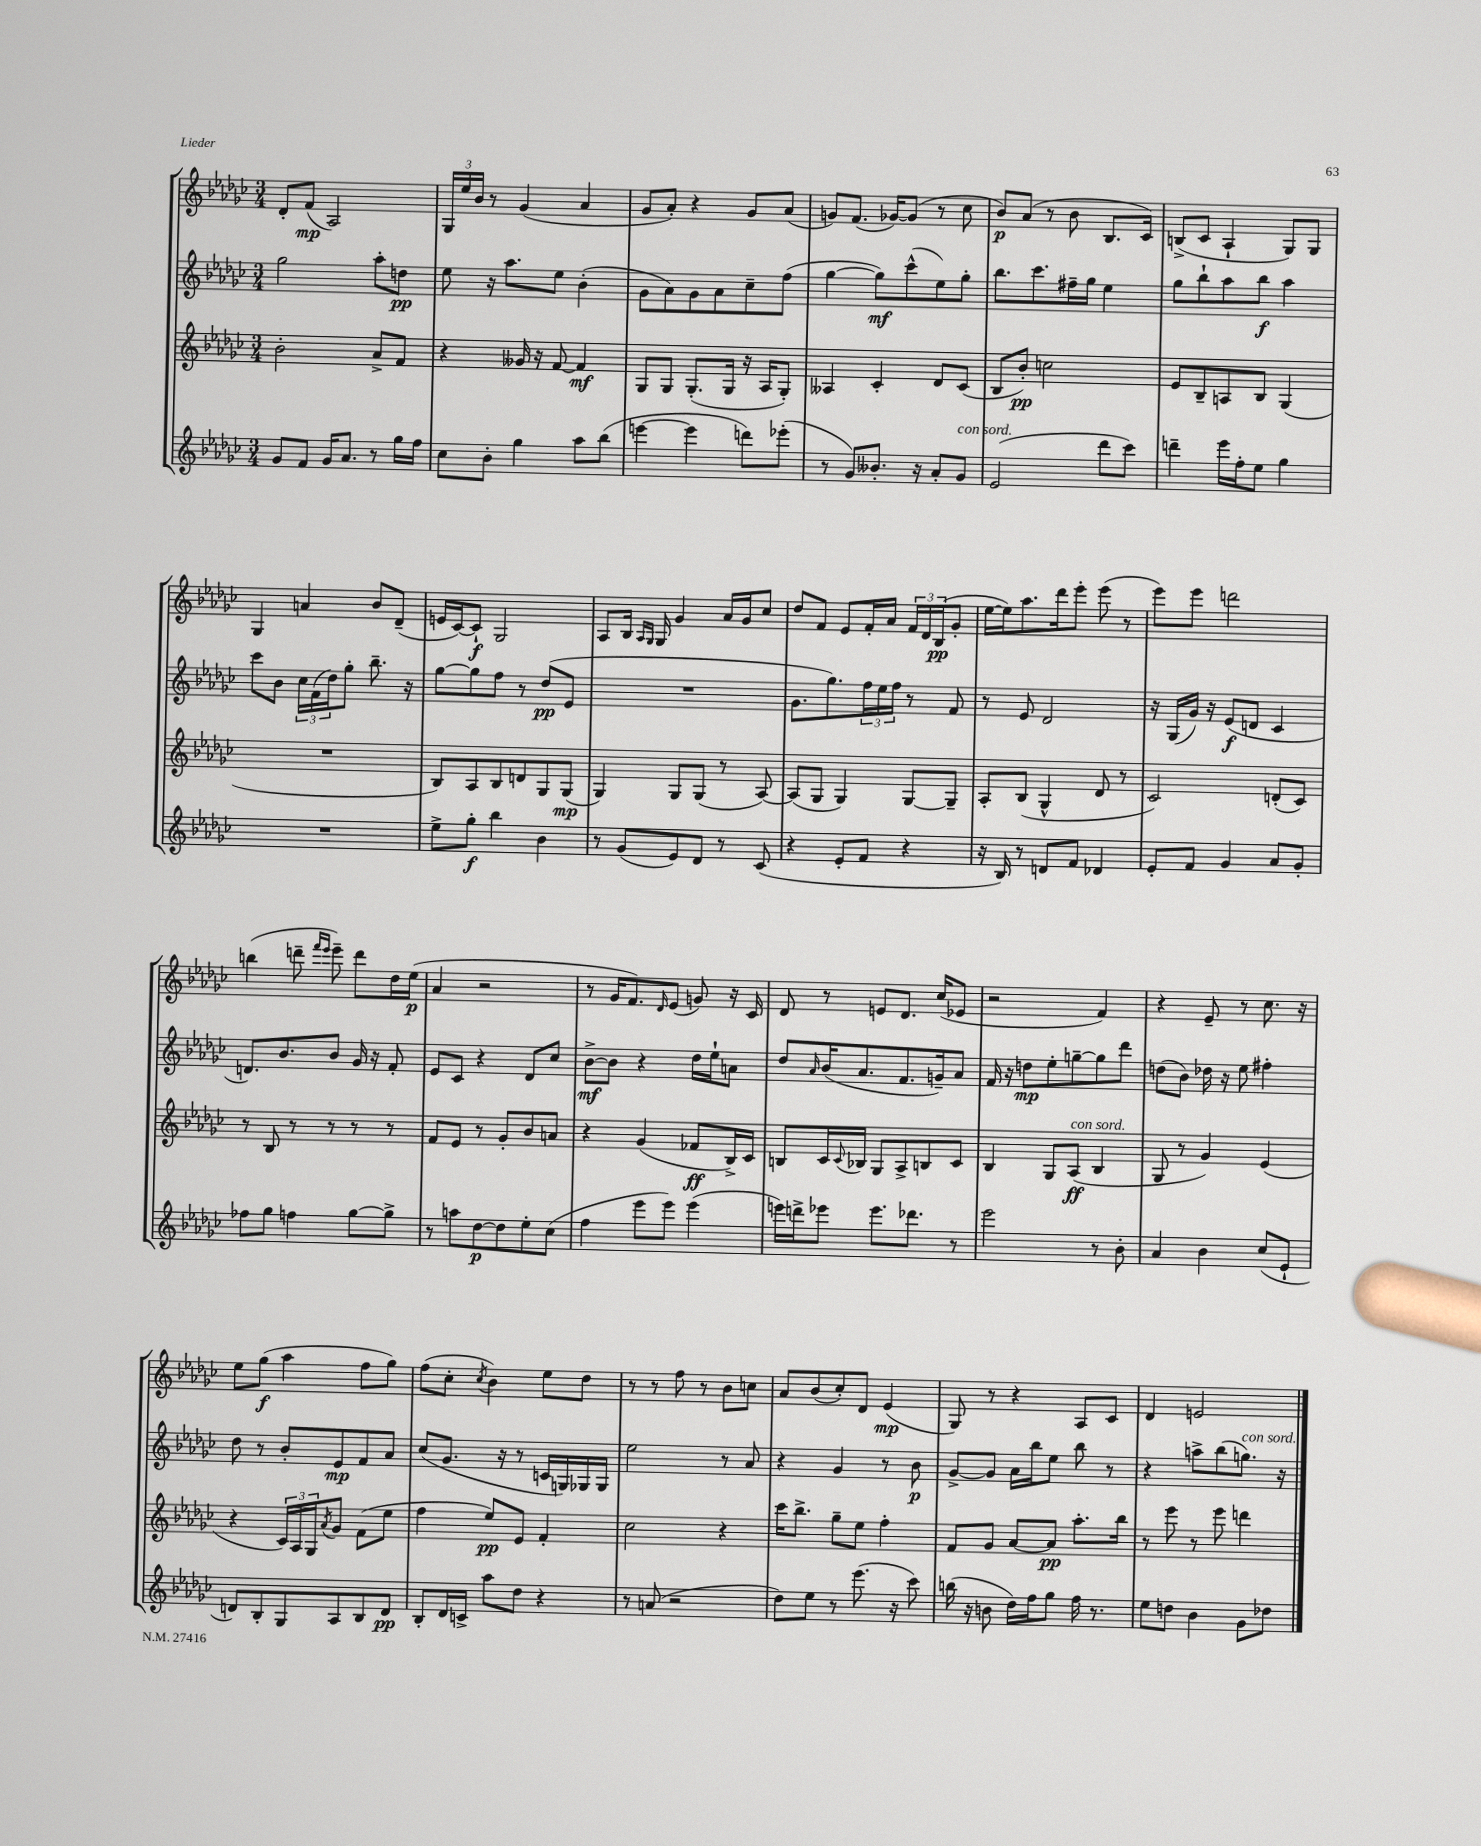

**kern	**dynam	**kern	**dynam	**kern	**dynam	**kern	**dynam
*part4	*part4	*part3	*part3	*part2	*part2	*part1	*part1
*staff4	*staff4	*staff3	*staff3	*staff2	*staff2	*staff1	*staff1
*clefG2	*	*clefG2	*	*clefG2	*	*clefG2	*
*k[b-e-a-d-g-c-]	*	*k[b-e-a-d-g-c-]	*	*k[b-e-a-d-g-c-]	*	*k[b-e-a-d-g-c-]	*
*M3/4	*	*M3/4	*	*M3/4	*	*M3/4	*
=7	=7	=7	=7	=7	=7	=7	=7
8g-/L	.	2b-'\	.	2gg-\	.	8d-'/L	.
8f/J	.	.	.	.	.	(8f/J	mp
16g-/KL	.	.	.	.	.	2A-/)	.
8.a-/J	.	.	.	.	.	.	.
8r	.	8a-^/L	.	8aa-'\L	.	.	.
16gg-\LL	.	8f/J	.	8ddn\J	pp	.	.
16ff\JJ	.	.	.	.	.	.	.
=8	=8	=8	=8	=8	=8	=8	=8
8cc-\L	.	4r	.	8ee-\	.	24G-/LL	.
.	.	.	.	.	.	24ee-/	.
.	.	.	.	.	.	24b-/JJ	.
8b-'\J	.	.	.	16r	.	8r	.
.	.	.	.	8.aa-\L	.	.	.
4gg-\	.	16g--X/	.	.	.	(4g-/	.
.	.	16r	.	.	.	.	.
.	.	[8f/	.	8ee-\J	.	.	.
8aa-\L	.	4f/]	mf	(4b-'\	.	4a-/	.
(8bb-\J	.	.	.	.	.	.	.
=9	=9	=9	=9	=9	=9	=9	=9
[4eeen\	.	8G-/L	.	8g-\L	.	8g-/L	.
.	.	8G-/J	.	8a-\)	.	8a-'/J)	.
4eee\]	.	(8.G-'/L	.	8g-\	.	4r	.
.	.	.	.	8a-\	.	.	.
.	.	16G-/Jk	.	.	.	.	.
8dddn\L)	.	16r	.	8cc-~\	.	8g-/L	.
.	.	16A-/KL	.	.	.	.	.
(8eee-X'\J	.	8G-'/J)	.	(8ff\J	.	(8a-/J	.
=10	=10	=10	=10	=10	=10	=10	=10
8r	.	4A--X/	.	[4gg-\	.	8gn/L)	.
8g-/L)	.	.	.	.	.	(8.f/J	.
8.b--X'/J	.	4c-'/	.	8gg-\L])	mf	.	.
.	.	.	.	.	.	[16g-X/KL)	.
.	.	.	.	(8ccc-^^\	.	(8g-/J]	.
16r	.	.	.	.	.	.	.
8a-'/L	.	8d-/L	.	8ee-\)	.	8r	.
!LO:TX:a:i:t=con sord.	!	!	!	!	!	!	!
8g-/J	.	(8c-/J	.	8gg-'\J	.	8cc-\	.
=11	=11	=11	=11	=11	=11	=11	=11
(2e-/	.	8B-/L	.	8.bb-\L	.	8b-/L)	p
.	.	8b-'/J)	pp	.	.	(8a-/J	.
.	.	.	.	8.ccc-\	.	.	.
.	.	2ccn\	.	.	.	8r	.
.	.	.	.	16ff#X~\L	.	8b-\	.
.	.	.	.	16gg-\JJ	.	.	.
8ddd-\L	.	.	.	4ee-\	.	8.B-/L	.
8ccc-\J)	.	.	.	.	.	.	.
.	.	.	.	.	.	16c-/Jk)	.
=12	=12	=12	=12	=12	=12	=12	=12
4dddn~\	.	8e-/L	.	8gg-\L	.	(8Bn^/L	.
.	.	8B-~/	.	8bb-`\	.	8c-/J	.
16eee-\LL	.	8An/	.	8aa-\	.	4A-`/	.
16ff'\J	.	.	.	.	.	.	.
8ee-\J	.	8B-/J	.	8bb-\J	f	.	.
4gg-\	.	(4G-/	.	4aa-\	.	8G-/L)	.
.	.	.	.	.	.	8G-/J	.
!!LO:LB:g=z
=13	=13	=13	=13	=13	=13	=13	=13
2.r	.	2.r	.	8ccc-\L	.	4G-/	.
.	.	.	.	8b-\J	.	.	.
.	.	.	.	24cc-\LL	.	4an/	.
.	.	.	.	(24f\	.	.	.
.	.	.	.	24dd-\J)	.	.	.
.	.	.	.	8gg-'\J	.	.	.
.	.	.	.	8.bb-~\	.	8b-/L	.
.	.	.	.	.	.	(8d-~/J	.
.	.	.	.	16r	.	.	.
=14	=14	=14	=14	=14	=14	=14	=14
8ee-^\L	.	8B-/L)	.	[8gg-\L	.	16en/LL	.
.	.	.	.	.	.	[16c-/J)	.
8gg-'\J	f	8A-/	.	8gg-\]	.	8c-`/J]	f
4bb-\	.	8B-/	.	8ff\J	.	2G-/	.
.	.	8dn/	.	8r	.	.	.
4b-\	.	8G-/	.	(8dd-/L	pp	.	.
.	.	(8G-/J	mp	8e-/J	.	.	.
=15	=15	=15	=15	=15	=15	=15	=15
8r	.	4G-/)	.	2.r	.	8A-/L	.
(8g-/L	.	.	.	.	.	16B-/Jk	.
.	.	.	.	.	.	16qqA-/LL	.
.	.	.	.	.	.	16qqG-/JJ	.
.	.	.	.	.	.	16G-/	.
8e-/)	.	8G-/L	.	.	.	4g-/	.
8d-/J	.	(8G-/J	.	.	.	.	.
8r	.	8r	.	.	.	16a-/LL	.
.	.	.	.	.	.	16g-/J	.
(8c-/	.	[8A-/)	.	.	.	8cc-/J	.
=16	=16	=16	=16	=16	=16	=16	=16
4r	.	(8A-/L]	.	8.g-\L	.	8dd-/L	.
.	.	8G-/J	.	.	.	8f/J	.
.	.	.	.	8.gg-\)	.	.	.
8e-'/L	.	4G-/)	.	.	.	8e-/L	.
8f/J	.	.	.	24ff\L	.	16f'/L	.
.	.	.	.	24ee-\	.	.	.
.	.	.	.	.	.	16a-/JJ	.
.	.	.	.	24ff\JJ	.	.	.
4r	.	[8G-/L	.	8r	.	24f/LL	.
.	.	.	.	.	.	24d-/	.
.	.	.	.	.	.	(24B-/J	pp
.	.	8G-~/J]	.	8f/	.	8g-'/J	.
=17	=17	=17	=17	=17	=17	=17	=17
16r	.	8A-'/L	.	8r	.	[16ee-\LL	.
16B-/)	.	.	.	.	.	16ee-\J])	.
8r	.	(8B-/J	.	8e-/	.	8.aa-\	.
8dn/L	.	4G-^^/	.	2d-/	.	.	.
.	.	.	.	.	.	16ddd-\k	.
8f/J	.	.	.	.	.	8eee-'\J	.
4d-X/	.	8d-/	.	.	.	(8eee-\	.
.	.	8r	.	.	.	8r	.
=18	=18	=18	=18	=18	=18	=18	=18
8e-'/L	.	2c-/)	.	16r	.	8eee-\L)	.
.	.	.	.	(16G-/LL	.	.	.
8f/J	.	.	.	16g-/JJ)	.	8eee-\J	.
.	.	.	.	16r	.	.	.
4g-/	.	.	.	(8e-/L	f	2dddn\	.
.	.	.	.	8dn/J	.	.	.
8a-/L	.	(8dn'/L	.	4c-/	.	.	.
8g-'/J	.	8c-/J)	.	.	.	.	.
!!LO:LB:g=z
=19	=19	=19	=19	=19	=19	=19	=19
8ff-X\L	.	8r	.	8.dn/L)	.	(4bbn\	.
8gg-\J	.	8B-/	.	.	.	.	.
.	.	.	.	8.b-/	.	.	.
4ffn\	.	8r	.	.	.	8dddn~\	.
.	.	.	.	.	.	16qqfff/LL	.
.	.	.	.	.	.	16qqeee-/JJ	.
.	.	8r	.	8b-/J	.	8eee-~\)	.
[8gg-\L	.	8r	.	16g-/	.	8ddd\L	.
.	.	.	.	16r	.	.	.
8gg-^\J]	.	8r	.	8f'/	.	16dd-\L	.
.	.	.	.	.	.	(16ee-\JJ	p
=20	=20	=20	=20	=20	=20	=20	=20
8r	.	8f/L	.	8e-/L	.	4a-/	.
8aan\L	.	8e-/J	.	8c-/J	.	.	.
[8dd-\	p	8r	.	4r	.	2r	.
8dd-\]	.	8g-'/L	.	.	.	.	.
8ee-'\	.	8b-/	.	8d-/L	.	.	.
(8cc-\J	.	8an/J	.	8cc-/J	.	.	.
=21	=21	=21	=21	=21	=21	=21	=21
4ff\	.	4r	.	[8b-^\L	mf	8r	.
.	.	.	.	8b-\J]	.	16g-/KL	.
.	.	.	.	.	.	8.f/)	.
8eee-\L	.	(4g-/	.	4r	.	.	.
.	.	.	.	.	.	16qqd-/	.
8eee-\J)	.	.	.	.	.	(8e-/J	.
(4eee-\	.	8f-X/L	ff	16dd-\LL	.	8gn/)	.
.	.	.	.	16ee-`\J	.	.	.
.	.	16B-^/L)	.	8an\J	.	16r	.
.	.	16c-/JJ	.	.	.	16c-/	.
=22	=22	=22	=22	=22	=22	=22	=22
16eeen\LL)	.	8Bn/L	.	8dd-/L	.	8d-/	.
16dddn^\J	.	.	.	.	.	.	.
.	.	.	.	16qqa-/	.	.	.
8eee-X\J	.	16c-/L	.	(16b-/K	.	8r	.
.	.	8qqc-/	.	.	.	.	.
.	.	16B-X/JJ	.	8.a-/	.	.	.
8.eee-\L	.	8G-/L	.	.	.	8en/L	.
.	.	8A-^/	.	8.f/	.	8.d-/J	.
8.ddd-X\J	.	.	.	.	.	.	.
.	.	8Bn/	.	.	.	.	.
.	.	.	.	16gn~/k)	.	(16cc-/KL	.
8r	.	8c-/J	.	8a-/J	.	8e-X/J	.
=23	=23	=23	=23	=23	=23	=23	=23
2eee-\	.	4B-/	.	16f/	.	2r	.
.	.	.	.	16r	.	.	.
.	.	.	.	8ddn\L	mp	.	.
.	.	8G-/L	.	8ee-'\	.	.	.
!	!	!LO:TX:a:i:t=con sord.	!	!	!	!	!
.	.	(8A-/J	ff	[8ggn~\	.	.	.
8r	.	4B-/	.	8gg\]	.	4f/)	.
8b-'\	.	.	.	8ddd-\J	.	.	.
=24	=24	=24	=24	=24	=24	=24	=24
4a-/	.	8G-/	.	(8ddn\L	.	4r	.
.	.	8r	.	8b-\J)	.	.	.
4b-\	.	4g-/)	.	16dd-X\	.	8e-~/	.
.	.	.	.	16r	.	.	.
.	.	.	.	8ee-\	.	8r	.
(8cc-/L	.	(4e-/	.	4ff#X'\	.	8.cc-\	.
8e-`/J	.	.	.	.	.	.	.
.	.	.	.	.	.	16r	.
!!LO:LB:g=z
=25	=25	=25	=25	=25	=25	=25	=25
8dn/L)	.	4r	.	8dd-\	.	8ee-\L	.
8B-'/	.	.	.	8r	.	(8gg-\J	f
8G-/	.	24c-/LL)	.	8b-'/L	.	4aa-\	.
.	.	24A-/	.	.	.	.	.
.	.	24G-/J	.	.	.	.	.
.	.	8qa-/	.	.	.	.	.
8A-/	.	8g-/J	.	8e-/	mp	.	.
8B-/	.	(8f\L	.	8f/	.	8ff\L	.
8d/J	pp	8ee-\J	.	8a-/J	.	8gg-\J)	.
=26	=26	=26	=26	=26	=26	=26	=26
8B-'/L	.	4ff\	.	(8cc-/L	.	(8ff\L	.
16d-/L	.	.	.	8.g-/J	.	8cc-'\J	.
16cn^/JJ	.	.	.	.	.	.	.
.	.	.	.	.	.	8qcc-/	.
8aa-\L	.	8ee-/L)	pp	.	.	4b-\)	.
.	.	.	.	16r	.	.	.
8dd-\J	.	8e-/J	.	8r	.	.	.
4r	.	4f'/	.	16cn/LL	.	8ee-\L	.
.	.	.	.	16Gn/)	.	.	.
.	.	.	.	16G-X/	.	8dd-\J	.
.	.	.	.	16G-/JJ	.	.	.
=27	=27	=27	=27	=27	=27	=27	=27
8r	.	2cc-\	.	2ee-\	.	8r	.
(8an/	.	.	.	.	.	8r	.
2r	.	.	.	.	.	8ff\	.
.	.	.	.	.	.	8r	.
.	.	4r	.	8r	.	8b-\L	.
.	.	.	.	8a-/	.	8ccn\J	.
=28	=28	=28	=28	=28	=28	=28	=28
8dd-\L)	.	16ccc-\KL	.	4r	.	8a-/L	.
.	.	8.bb-^\J	.	.	.	.	.
8ee-\J	.	.	.	.	.	(8b-/	.
8r	.	8gg-~\L	.	4g-/	.	8cc-'/)	.
(8.eee-\	.	8ee-\J	.	.	.	8d-/J	.
.	.	4ff'\	.	8r	.	(4e-/	mp
16r	.	.	.	.	.	.	.
8ccc-\)	.	.	.	8b-\	p	.	.
=29	=29	=29	=29	=29	=29	=29	=29
(16bbn\	.	8f/L	.	[8g-^/L	.	8G-/)	.
16r	.	.	.	.	.	.	.
8bn\	.	8g-/J	.	8g-/J]	.	8r	.
16dd-\LL)	.	[8a-/L	.	16a-\LL	.	4r	.
16ff\J	.	.	.	16bb-\J	.	.	.
8gg-\J	.	8a-/J]	pp	8ee-\J	.	.	.
16ff\	.	8.aa-'\L	.	8bb-\	.	8A-/L	.
8.r	.	.	.	.	.	.	.
.	.	.	.	8r	.	8c-/J	.
.	.	16bb-\Jk	.	.	.	.	.
=30	=30	=30	=30	=30	=30	=30	=30
8ee-\L	.	8r	.	4r	.	4d-/	.
8ddn\J	.	8eee-\	.	.	.	.	.
4b-\	.	8r	.	8aan^\L	.	2en/	.
.	.	8eee-\	.	(8bb-\	.	.	.
!	!	!	!	!LO:TX:a:i:t=con sord.	!	!	!
8g-\L	.	4dddn\	.	8.ggn\J)	.	.	.
8dd-X\J	.	.	.	.	.	.	.
.	.	.	.	16r	.	.	.
==	==	==	==	==	==	==	==
*-	*-	*-	*-	*-	*-	*-	*-
